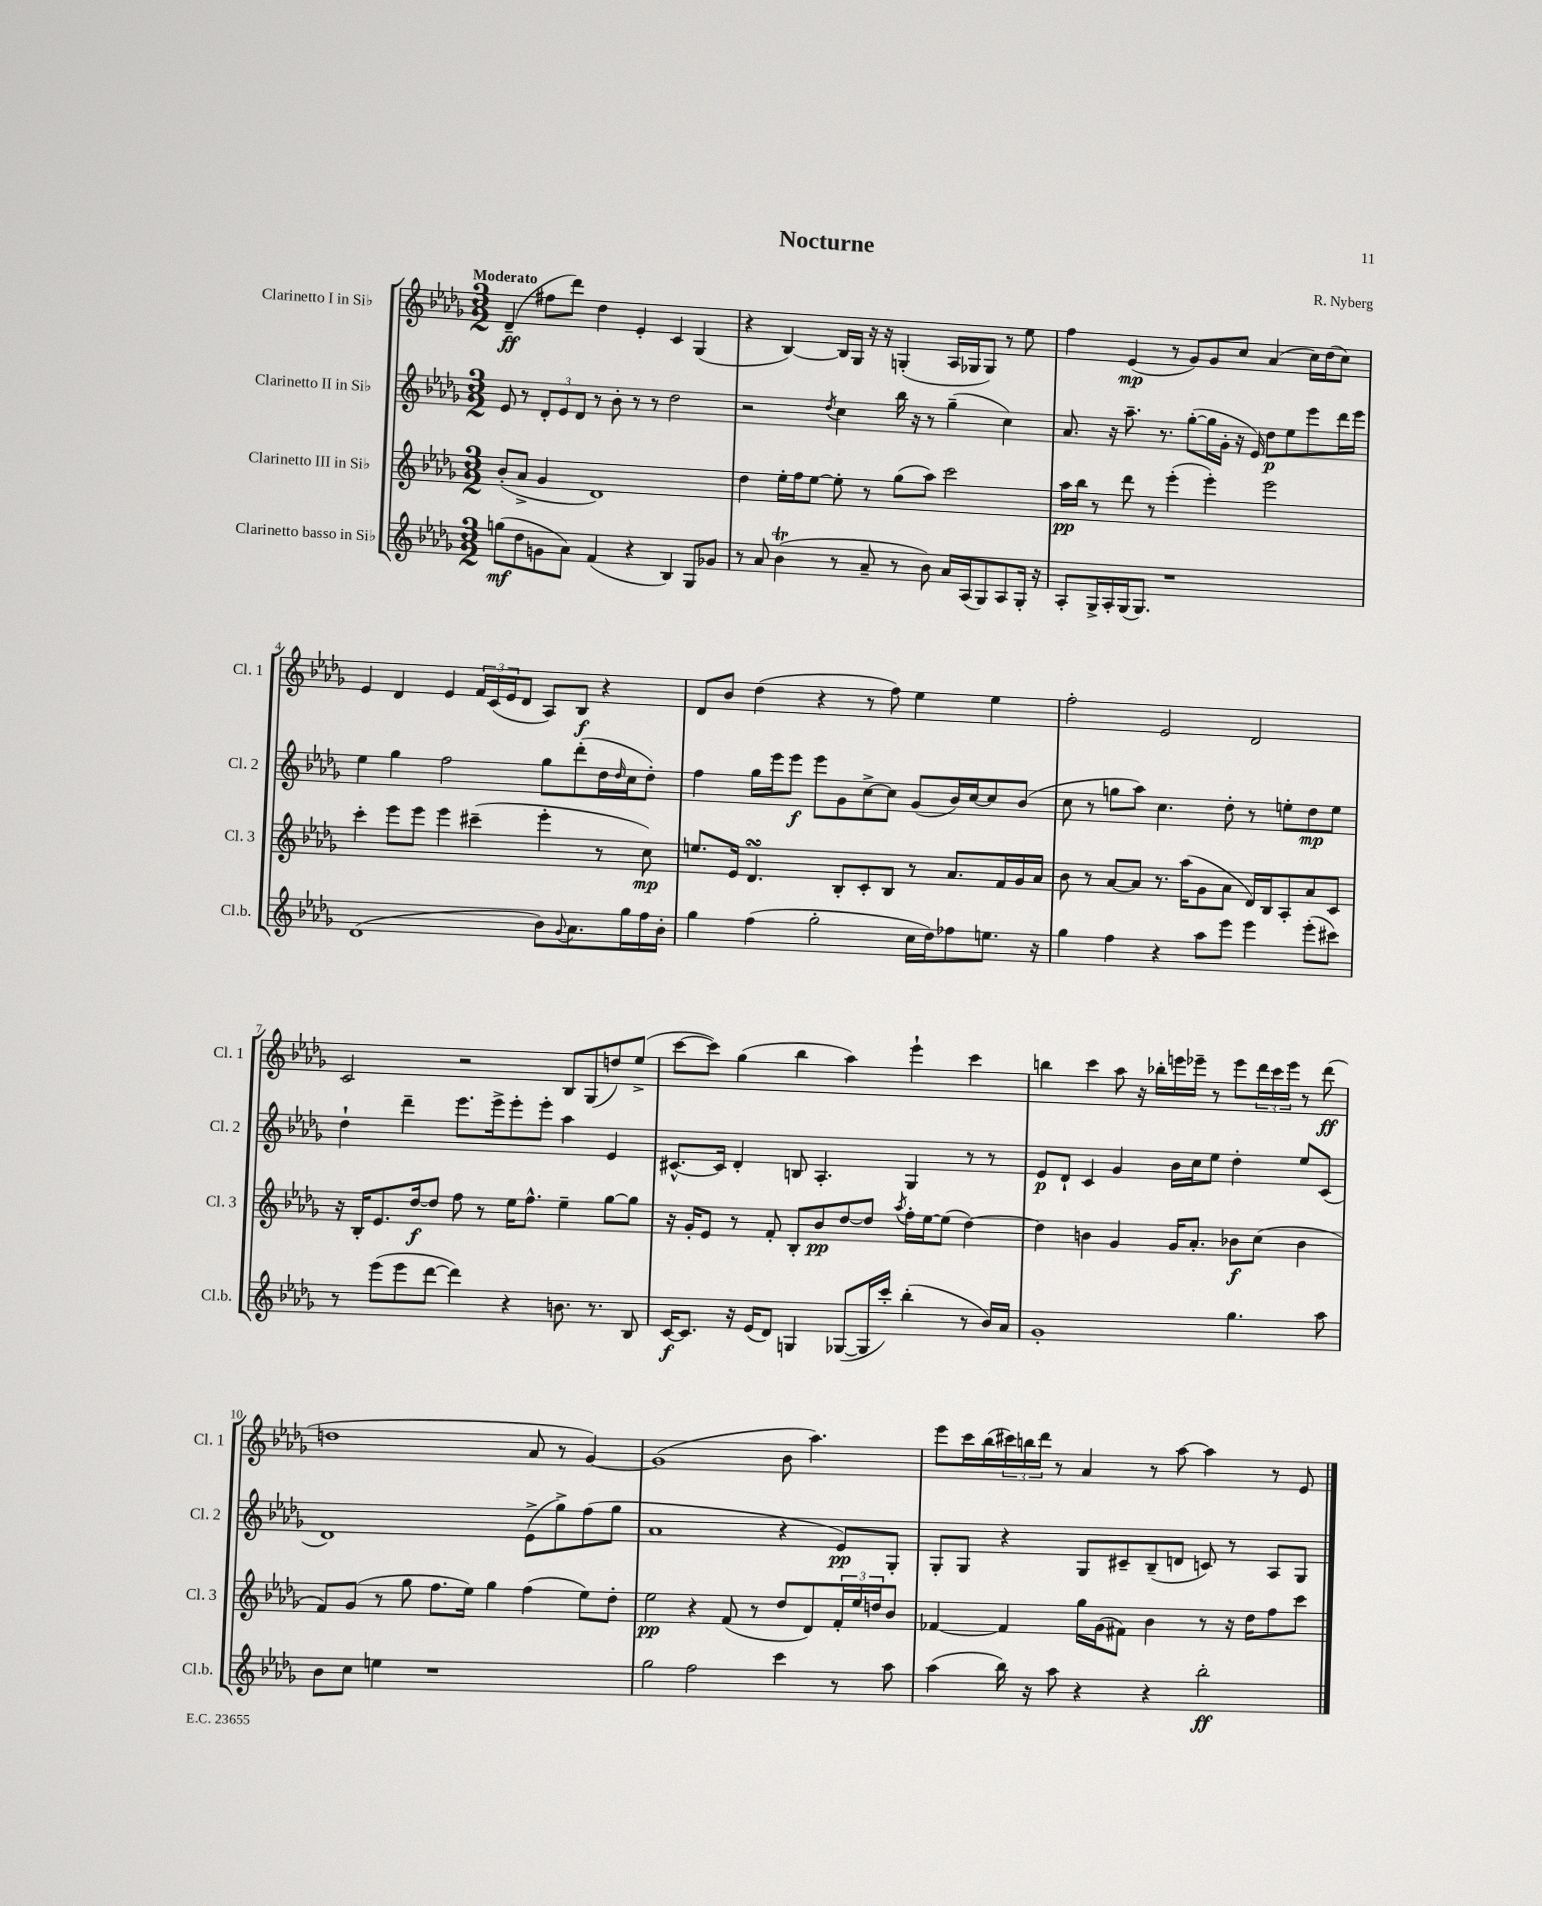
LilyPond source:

\header { title = "Nocturne" composer = "R. Nyberg" }
<<
\new StaffGroup <<
\new Staff = "s0" \with { instrumentName = "Clarinetto I in Sib" shortInstrumentName = "Cl. 1" } {
    \clef treble \key des \major \numericTimeSignature \time 3/2 \tempo "Moderato"
    des'4--\ff( fis''8 des'''8) des''4 ees'4-. c'4 ges4( |
    r4 bes4~) bes16 ges16 r16 r16 g4-.( aes16 ges16 ges8) r8 ees''8 |
    f''4 ees'4\mp( r8 ges'8) ges'8 c''8 aes'4( c''16) des''16( c''8) |
    ees'4 des'4 ees'4 \tuplet 3/2 { f'16 c'16( ees'16 } des'8 aes8) bes8\f r4 |
    des'8 bes'8 des''4( r4 r8 f''8) ees''4 ees''4 |
    f''2-. ees'2 des'2 |
    c'2 r2 bes8 ges8( d''8) ees''8->( |
    c'''8~ c'''8) ges''4( bes''4 aes''4) ees'''4-! c'''4 |
    b''4 c'''4 aes''8 r16 bes''16-. e'''16 ees'''16-- r8 ees'''8 \tuplet 3/2 { des'''16 c'''16 ees'''16 } r8 des'''8\ff( |
    d''1 aes'8 r8 ges'4~) |
    ges'1( bes'8 aes''4.) |
    ees'''8 c'''16 bes''16( \tuplet 3/2 { cis'''16) b''16 des'''16 } r8 aes'4 r8 aes''8~ aes''4 r8 ees'8 \bar "|." |
}
\new Staff = "s1" \with { instrumentName = "Clarinetto II in Sib" shortInstrumentName = "Cl. 2" } {
    \clef treble \key des \major \numericTimeSignature \time 3/2
    ees'8 r8 \tuplet 3/2 { des'8-. ees'8 des'8 } r8 bes'8-. r8 r8 des''2 |
    r2 \acciaccatura { des''8 } c''4 bes''16 r16 r8 ges''4--( c''4) |
    aes'8. r16 aes''8.-- r8. ges''8~-.( ges''16 ges'16-. r16 ees'16) des''8\p ees''8 ees'''8 des'''16 ees'''16 |
    ees''4 ges''4 f''2 ges''8 des'''8-.( des''16 \grace { des''16 } c''16 des''8-.) |
    f''4 ges''16 ees'''16 ees'''8\f ees'''8 ges'8 c''8~-> c''8 ges'8( bes'16) c''16~ c''8 bes'8( |
    c''8 r8 g''8 aes''8) c''4. des''8-. r8 e''8-. des''8\mp e''8 |
    des''4-! des'''4-- ees'''8. ees'''16-> ees'''8-. ees'''8-. aes''4 ees'4 |
    cis'8.~-^ cis'16 des'4-. b8 aes4.-. ges4 r8 r8 |
    ees'8\p des'8-! c'4 ges'4 bes'16 c''16 ees''8 des''4-. ees''8 c'8( |
    des'1) ees'8->( ges''8->) f''8( ges''8 |
    aes'1 r4 ees'8\pp) ges8-. |
    ges8-. ges8 r4 ges8 cis'8-- bes8--( d'8 c'8) r8 aes8 ges8 \bar "|." |
}
\new Staff = "s2" \with { instrumentName = "Clarinetto III in Sib" shortInstrumentName = "Cl. 3" } {
    \clef treble \key des \major \numericTimeSignature \time 3/2
    bes'8-.( aes'8-> ges'4 des'1) |
    des''4 ees''16-. f''16 ees''8~ ees''8-. r8 ges''8( aes''8) c'''2 |
    aes''16\pp bes''16 r8 des'''8 r8 ees'''4-.( ees'''4-.) ees'''2 |
    c'''4-. ees'''8 ees'''8 ees'''4 cis'''4--( ees'''4-. r8 c''8\mp) |
    e''8. ees'16 des'4.\turn bes8-. c'8-. bes8 r8 aes'8. f'16 ges'16 aes'16 |
    bes'8 r8 aes'8~ aes'8 r8. aes''16( ges'8 aes'8 des'16) bes16 aes8-. aes'8 c'8 |
    r16 bes16-. ees'8. des''16~\f des''8 f''8 r8 ees''16 f''8.-^ ees''4-- ges''8~ ges''8 |
    r16 ges'16-. ees'8 r8 f'8-. bes8-. bes'8\pp des''8~ des''8 \acciaccatura { aes''8 } f''16-. ees''16~ ees''8( des''4~) |
    des''4 b'4 ges'4 ges'16 aes'8.-. bes'8\f c''8( bes'4 |
    f'8) ges'8( r8 ges''8 f''8. ees''16) ges''4 f''4( ees''8) des''8-. |
    ees''2\pp r4 f'8( r8 des''8 des'8) \tuplet 3/2 { f'16-. ees''16 d''16 } bes'8 |
    fes'4~ fes'4 ges''16 ges'16( fis'8) bes'4 r8 r16 des''16 f''8 c'''8 \bar "|." |
}
\new Staff = "s3" \with { instrumentName = "Clarinetto basso in Sib" shortInstrumentName = "Cl.b." } {
    \clef treble \key des \major \numericTimeSignature \time 3/2
    g''8\mf( des''8 g'8 aes'8) f'4( r4 bes4) ges8 ges'8 |
    r8 aes'8 bes'4\trill( r8 aes'8-- r8 bes'8) aes'16 aes16( ges8) aes8 ges16-. r16 |
    aes8-. ges16-> aes16-. ges16( ges8.) r1 |
    des'1( bes'8) \appoggiatura { ges'8 } aes'8. ges''16 f''16 bes'16-. |
    ges''4 f''4( ges''2-. c''16 des''16) fes''8 e''8. r16 |
    ges''4 f''4 r4 aes''8 ees'''8 ees'''4 ees'''8-.( cis'''8) |
    r8 ees'''8( ees'''8 des'''8~ des'''4) r4 b'8. r8. bes8 |
    c'16~\f c'8. r16 ees'16( des'8) g4 ges8~( ges16 c'''16-.) bes''4-.( r8 bes'16) aes'16 |
    ges'1-. ges''4. aes''8 |
    bes'8 c''8 e''4 r1 |
    ges''2 f''2 c'''4 r8 aes''8 |
    aes''4( bes''16) r16 aes''8 r4 r4 bes''2-.\ff \bar "|." |
}
>>
>>
